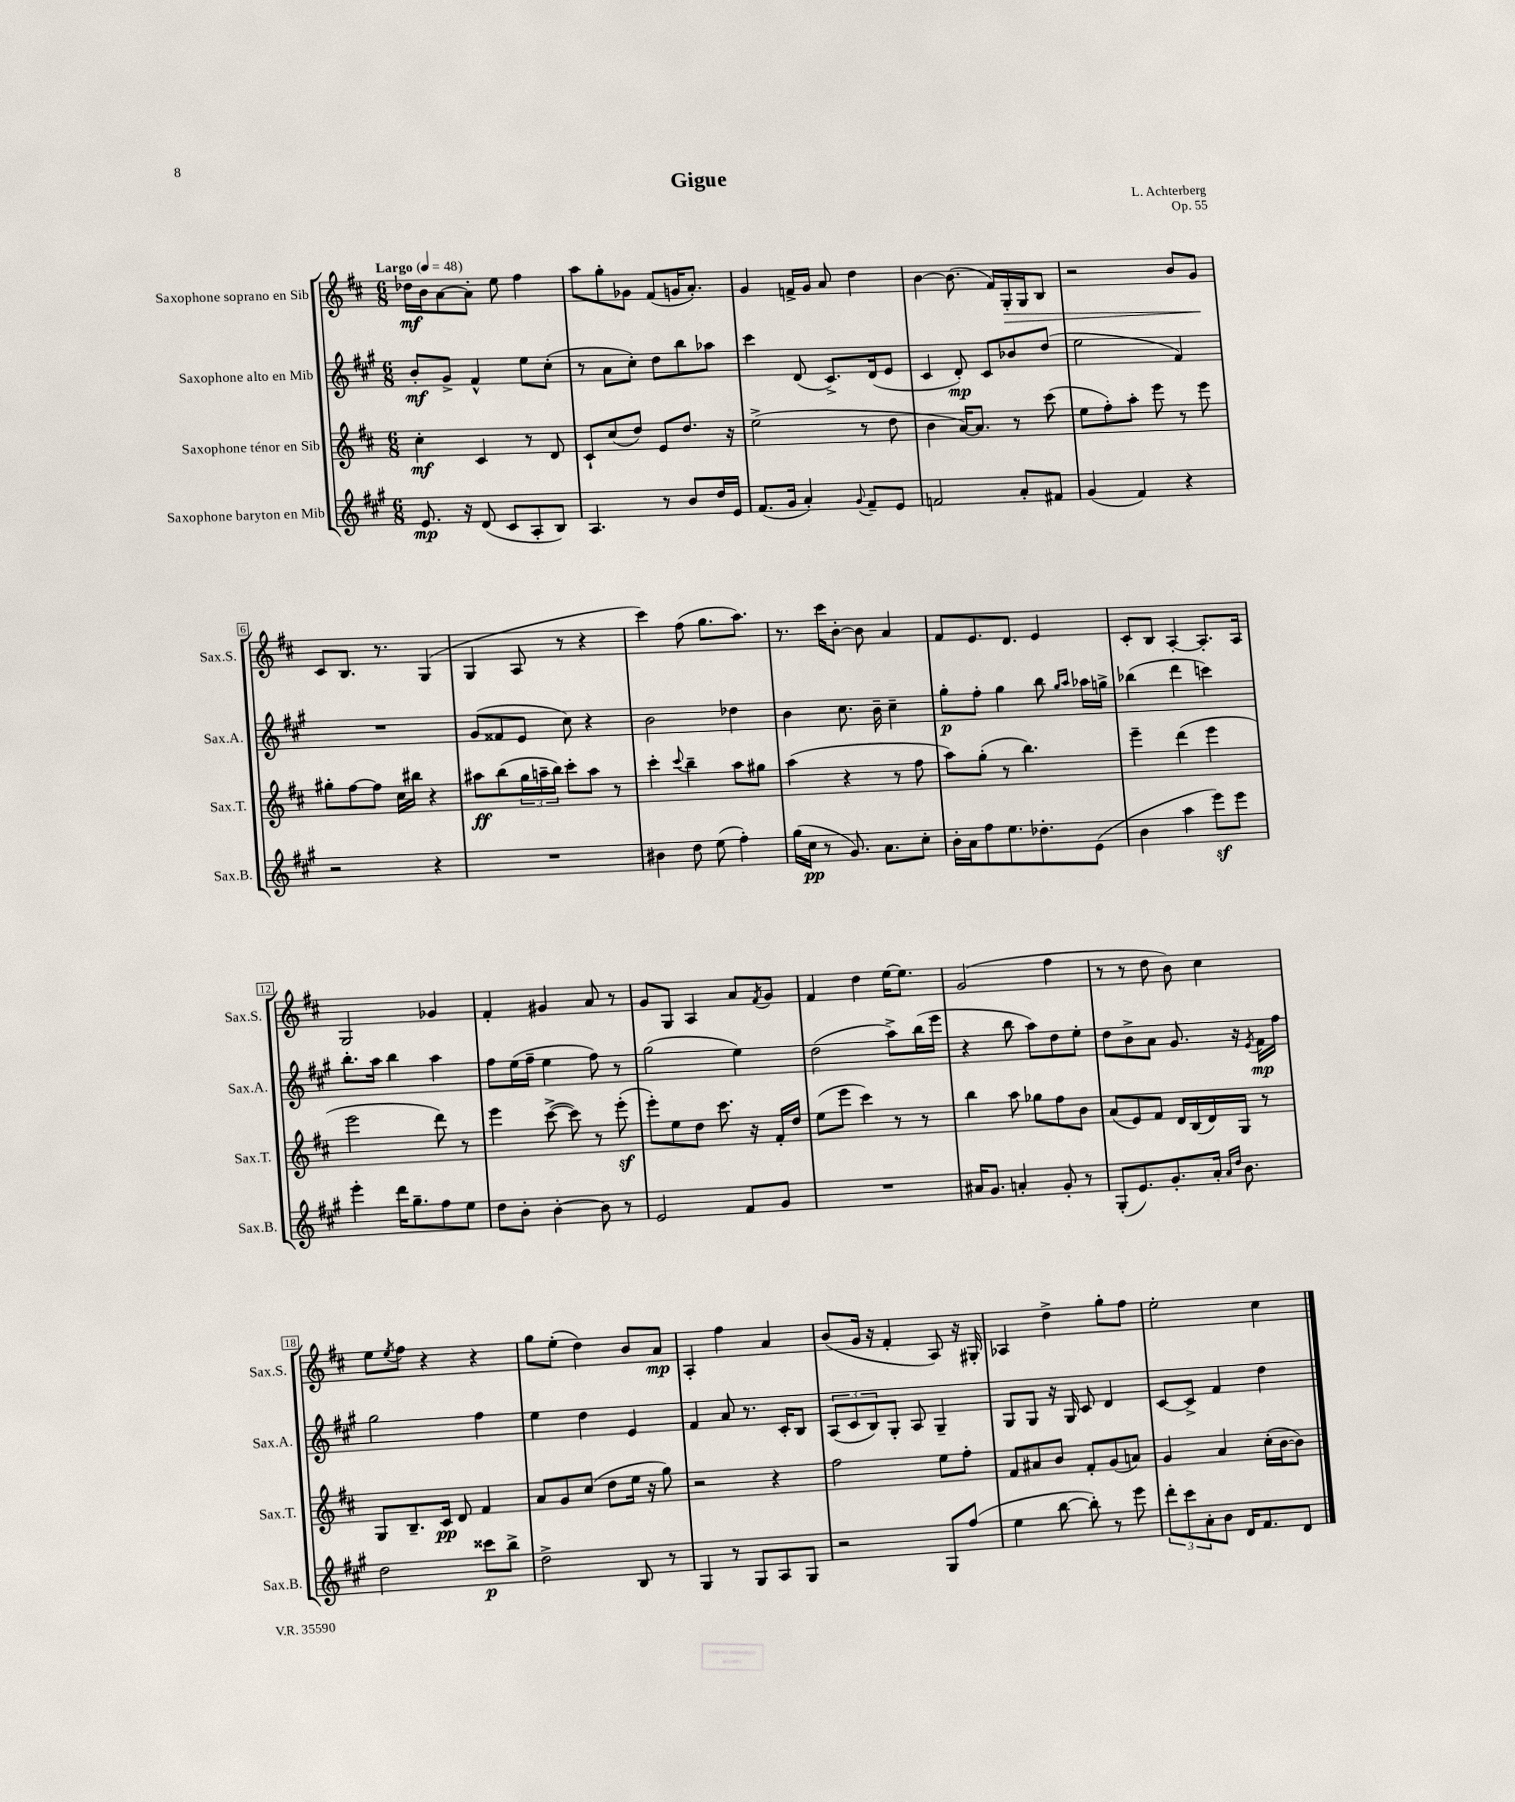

**kern	**kern	**kern	**kern
*staff4	*staff3	*staff2	*staff1
*clefG2	*clefG2	*clefG2	*clefG2
*k[f#c#g#]	*k[f#c#]	*k[f#c#g#]	*k[f#c#]
*M6/8	*M6/8	*M6/8	*M6/8
*MM48	*MM48	*MM48	*MM48
8.e	4cc#'	8b'	16dd-
.	.	.	16b
.	.	8g#^	[8a
16r	.	.	.
(8d	4c#	4f#^^	8a']
8c#	.	.	8ee
8A'	8r	8ee	4ff#
8B)	8d	(8cc#'	.
=	=	=	=
4.A	8c#`	8r	8aa
.	(8cc#	8a	8gg'
.	8dd)	8cc#')	8g-
8r	8e	8dd	(8f#
8b	8.dd	8bb	16g
.	.	.	8.a')
16dd	.	8aa-	.
16e	16r	.	.
=	=	=	=
(8.f#	(2ee^	4ccc#	4g
16g#	.	.	.
4a')	.	(8d	16f^
.	.	.	16g
.	.	8.c#^)	8a
8qqg#	.	.	.
8f#~	8r	.	4dd
.	.	(16d	.
8e	8dd	8e	.
=	=	=	=
2f	4b	4c#	[4b
.	[16a)	8d')	(8.b]
.	8.a]	.	.
.	.	8c#	.
.	.	.	16f#)
8a'	8r	8b-	16G'
.	.	.	16G
8f#	(8ccc#	(8dd	8B
=	=	=	=
(4g#	8ee	2ee	2r
.	8ff#')	.	.
4f#)	8aa'	.	.
.	8eee	.	.
4r	8r	4f#)	8b
.	8eee	.	8g
=	=	=	=
2r	8gg#'	2.r	8c#
.	[8ff#	.	8.B
.	8ff#]	.	.
.	.	.	8.r
.	16cc#	.	.
.	16bb#	.	.
4r	4r	.	(4G
=	=	=	=
2.r	8aa#	(8g#	4G
.	(8bb	8f##	.
.	24gg	8e	8A
.	24aa~	.	.
.	24bb)	.	.
.	8ccc#'	8cc#)	8r
.	8aa	4r	4r
.	8r	.	.
=	=	=	=
4b#	4ccc#'	2b	4ccc#)
.	8qqccc#	.	.
8dd	4bb~	.	(8ff#
(8ee	.	.	8.gg
4ff#')	8aa	4dd-	.
.	.	.	8.aa)
.	8gg#	.	.
=	=	=	=
(16gg#	(4aa	4b	8.r
16cc#	.	.	.
8r	.	.	.
.	.	.	16ccc#
8.g#)	4r	8.cc#	[8b'
.	.	.	8b]
8.a	.	16b~	.
.	8r	4cc#~	4a
8cc#'	8ff#	.	.
=	=	=	=
16b'	8aa)	8gg#'	8f#
16a	.	.	.
8ff#	(8gg'	8ff#'	8.e
8.ee	8r	4gg#	.
.	.	.	8.d
.	4.bb)	.	.
8.dd-'	.	.	.
.	.	8bb	4e
.	.	16qqgg#	.
.	.	16qqaa	.
(8e	.	16aa-	.
.	.	16gg^	.
=	=	=	=
4b	4eee~	(4bb-	8c#'
.	.	.	8B
4aa	(4ddd	4ddd	[4A'
8eee)	4eee	4ccc)	8.A']
8eee	.	.	.
.	.	.	16A
=	=	=	=
4eee'	2eee	8.bb'	2G
.	.	16aa	.
16ddd	.	4bb	.
8.gg#~	.	.	.
8ff#	8ddd)	4aa	4g-
8ee	8r	.	.
=	=	=	=
8dd	4eee	8ff#	4f#'
8b'	.	(16ee	.
.	.	16ff#~	.
[4b'	([8ccc#^	4ee	4g#
.	8ccc#])	.	.
8b]	8r	8ff#)	8a
8r	(8eee'	8r	8r
=	=	=	=
2e	8eee')	(2gg#	8g
.	8ee	.	8G
.	8dd	.	4A
.	8.ccc#	.	.
8f#	.	4ee)	8a
.	16r	.	.
.	.	.	8qf#
8g#	16f#'	.	8g
.	16dd	.	.
=	=	=	=
2.r	(8ee	(2dd	4f#
.	8eee	.	.
.	4ccc#)	.	4dd
.	8r	8aa^)	[16ee
.	.	.	8.ee]
.	8r	(16bb	.
.	.	16eee	.
=	=	=	=
16a#	4bb	4r	(2g
8.g#	.	.	.
4a'	8aa	8bb	.
.	8gg-	8aa)	.
8g#'	8ff#	8dd	4ff#
8r	8b	8ee'	.
=	=	=	=
(8G#'	(8a	8dd	8r
8.e)	8e)	8b^	8r
.	8f#	8a	8dd
8.g#'	.	.	.
.	16d	8.g#	8b)
.	(16B	.	.
16a'	16d)	.	4cc#
16qqa	.	.	.
16qqdd	.	.	.
8.b	16G	16r	.
.	.	8qe	.
.	8r	16f#	.
.	.	16ff#	.
=	=	=	=
2dd	8G	2gg#	8ee
.	.	.	8qee
.	8.B~	.	8ff#
.	.	.	4r
.	16c#	.	.
.	8d	.	.
8ccc##	4f#	4ff#	4r
8bb^	.	.	.
=	=	=	=
2dd^	8a	4ee	8gg
.	8g	.	(8ee'
.	(8cc#	4dd	4dd)
.	8dd	.	.
8B	16ee	4e	8b
.	16r	.	.
8r	8gg)	.	8a
=	=	=	=
4G#	2r	4f#	4A'
8r	.	8a	4ff#
8G#	.	8.r	.
8A	4r	.	4a
.	.	16c#'	.
8G#	.	8B	.
=	=	=	=
2r	2ff#	(12A	(8b
.	.	12c#	.
.	.	.	16g
.	.	12B)	.
.	.	.	16r
.	.	8G#'	4f#'
.	.	8A	.
8G#	8ee	4G#~	8A)
(8ff#	8ff#'	.	16r
.	.	.	16G#'
=	=	=	=
4ee	8f#	8G#	4A-
.	8a#	8G#	.
[8bb	8b	16r	4dd^
.	.	16G#	.
8bb'])	8f#'	8c#	.
8r	(8g	4d	8gg'
8eee	8a)	.	8ff#
=	=	=	=
12ddd'	4g	[8c#	2ee'
12ccc#	.	.	.
.	.	8c#^]	.
12a'	.	.	.
8b	4a	4f#	.
16d	.	.	.
8.f#	.	.	.
.	(16cc#'	4dd	4cc#
.	[16b	.	.
8d	8b])	.	.
==	==	==	==
*-	*-	*-	*-
